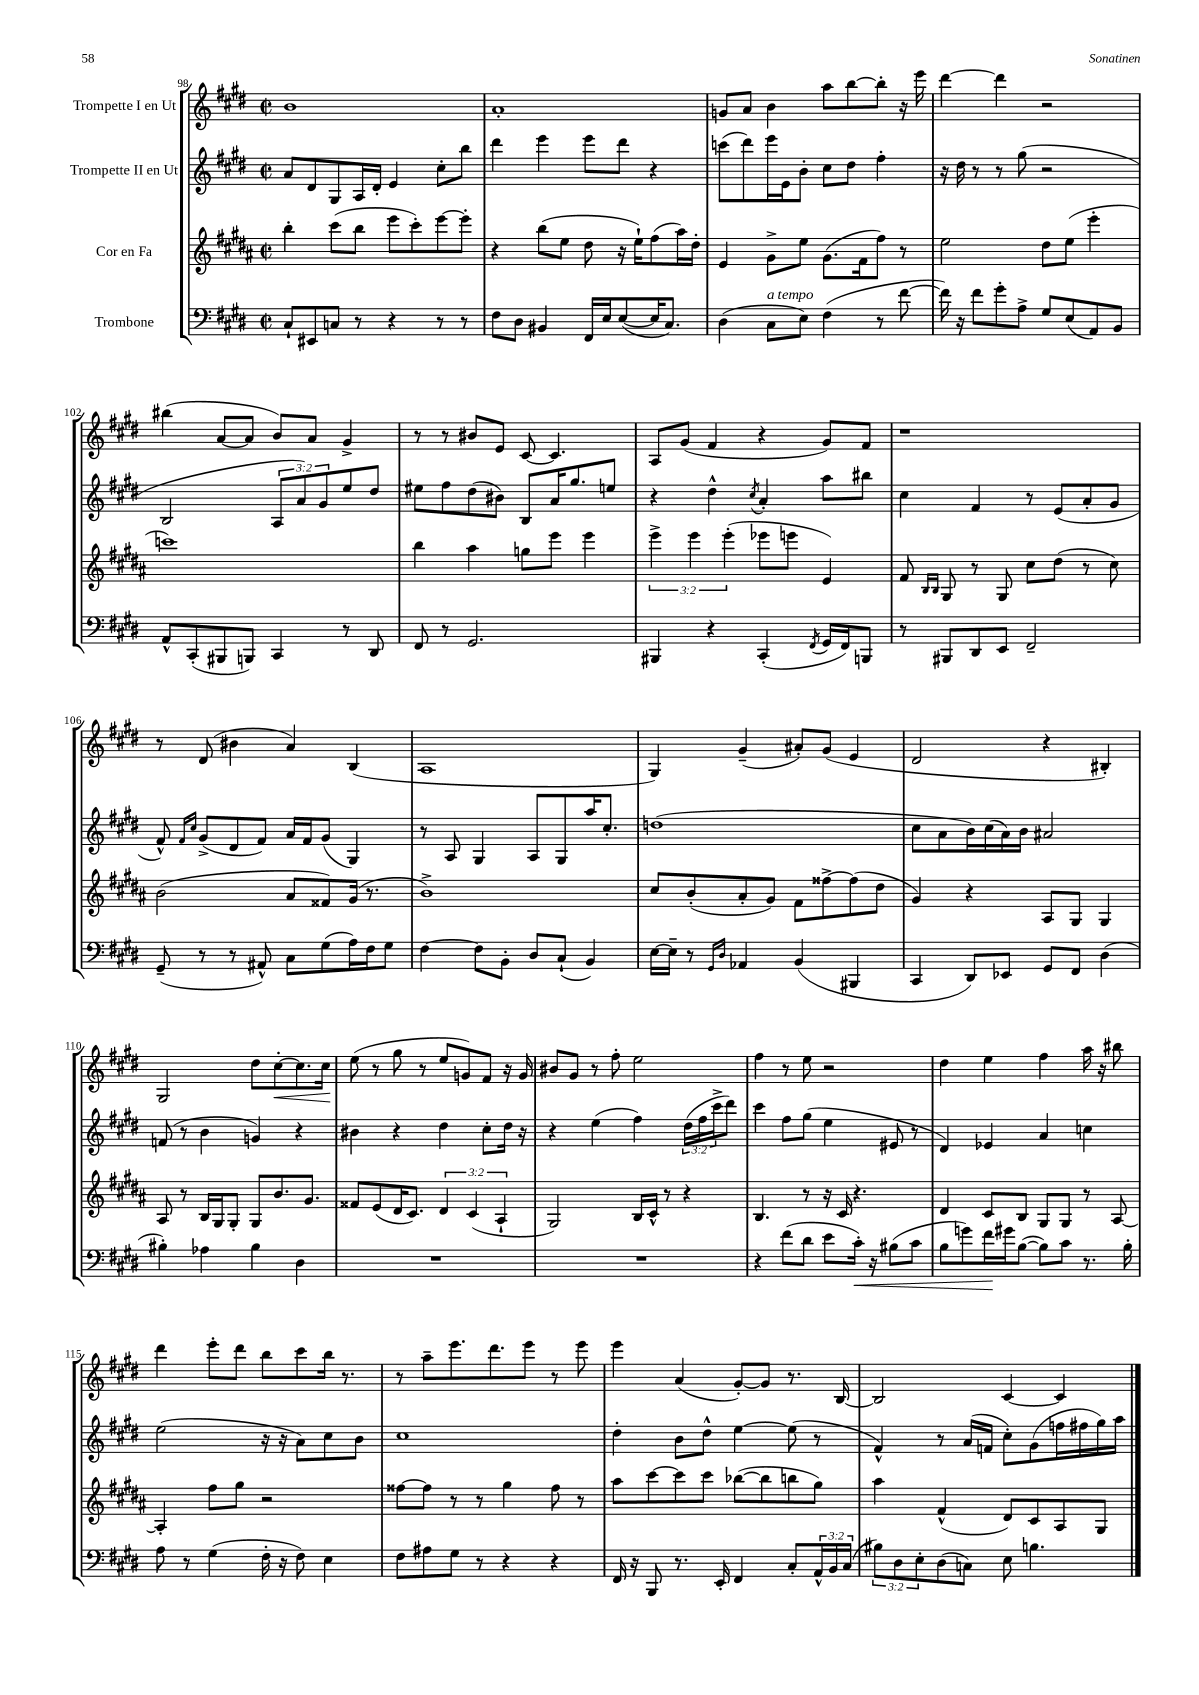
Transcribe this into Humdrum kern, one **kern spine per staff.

**kern	**dynam	**kern	**kern	**kern	**dynam
*part4	*part4	*part3	*part2	*part1	*part1
*staff4	*staff4	*staff3	*staff2	*staff1	*staff1
*I"Trombone	*	*I"Cor en Fa	*I"Trompette II en Ut	*I"Trompette I en Ut	*
*clefF4	*	*clefG2	*clefG2	*clefG2	*
*k[f#c#g#d#]	*	*k[f#c#g#d#a#]	*k[f#c#g#d#]	*k[f#c#g#d#]	*
*M2/2	*	*M2/2	*M2/2	*M2/2	*
*met(c|)	*	*met(c|)	*met(c|)	*met(c|)	*
=98	=98	=98	=98	=98	=98
8C#`/L	.	4bb'\	8a/L	1b	.
8EE#X/	.	.	8d#/	.	.
8Cn/J	.	(8ccc#\L	8G#/	.	.
8r	.	8bb\J	16A/L	.	.
.	.	.	16d#'/JJ	.	.
4r	.	8eee\L	4e/	.	.
.	.	8ccc#'\)	.	.	.
8r	.	[8eee\	8cc#'\L	.	.
8r	.	8eee'\J]	8bb\J	.	.
=99	=99	=99	=99	=99	=99
8F#\L	.	4r	4ddd#\	1a'	.
8D#\J	.	.	.	.	.
4BB#X/	.	(8bb\L	4eee\	.	.
.	.	8ee\J	.	.	.
16FF#/LL	.	8dd#\	8eee\L	.	.
16E/J	.	.	.	.	.
([8E/	.	16r	8ddd#\J	.	.
.	.	16ee`\KL)	.	.	.
16E/K]	.	(8ff#\	4r	.	.
8.C#/J)	.	.	.	.	.
.	.	16aa#\L)	.	.	.
.	.	16dd#'\JJ	.	.	.
=100	=100	=100	=100	=100	=100
(4D#\	.	4e/	(8cccn\L	8gn/L	.
.	.	.	8ddd#\)	8a/J	.
!LO:TX:a:i:t=a tempo	!	!	!	!	!
8C#\L	.	8g#^\L	16eee\L	4b\	.
.	.	.	16e\J	.	.
8E\J)	.	8ee\J	8b'\J	.	.
(4F#\	.	(8.g#\L	8cc#\L	8aa\L	.
.	.	.	8dd#\J	[8bb\	.
.	.	16f#\k	.	.	.
8r	.	8ff#\J)	4ff#'\	8bb'\J]	.
[8f#\	.	8r	.	16r	.
.	.	.	.	16eee\	.
=101	=101	=101	=101	=101	=101
16f#\])	.	2ee\	16r	[4ddd#\	.
16r	.	.	16dd#\	.	.
8f#\L	.	.	8r	.	.
8g#'\	.	.	8r	4ddd#\]	.
8A^\J	.	.	(8gg#\	.	.
8G#/L	.	8dd#\L	2r	2r	.
(8E/	.	(8ee\J	.	.	.
8AA/)	.	4eee'\	.	.	.
8BB/J	.	.	.	.	.
!!LO:LB:g=z
=102	=102	=102	=102	=102	=102
8AA^^/L	.	1cccn)	2B/	(4bb#X\	.
(8CC#'/	.	.	.	.	.
8BBB#X/	.	.	.	[8a/L	.
8BBBn/J)	.	.	.	8a/J]	.
4CC#/	.	.	12A/L	8b/L)	.
.	.	.	12a/)	.	.
.	.	.	.	8a/J	.
.	.	.	12g#/	.	.
8r	.	.	8ee/	4g#^/	.
8DD#/	.	.	8dd#/J	.	.
=103	=103	=103	=103	=103	=103
8FF#/	.	4bb\	8ee#X\L	8r	.
8r	.	.	8ff#\	8r	.
2.GG#/	.	4aa#\	(8dd#\	8b#X/L	.
.	.	.	8b#X\J)	8e/J	.
.	.	8ggn\L	8B/L	[8c#/	.
.	.	8eee\J	16a/K	4.c#/]	.
.	.	.	8.gg#/	.	.
.	.	4eee\	.	.	.
.	.	.	8een/J	.	.
=104	=104	=104	=104	=104	=104
4BBB#X/	.	6eee^\	4r	8A/L	.
.	.	.	.	(8g#/J	.
.	.	6eee\	.	.	.
4r	.	.	4dd#^^\	4f#/	.
.	.	(6eee'\	.	.	.
.	.	.	8qcc#/	.	.
(4CC#'/	.	8eee-X\L	4a'/	4r	.
.	.	8eeen\J	.	.	.
8qFF#/	.	.	.	.	.
16GG#/LL	.	4e/)	8aa\L	8g#/L)	.
16FF#/J)	.	.	.	.	.
8BBBn/J	.	.	8bb#X\J	8f#/J	.
=105	=105	=105	=105	=105	=105
8r	.	8f#/	4cc#\	1r	.
.	.	16qqB/LL	.	.	.
.	.	16qqB/JJ	.	.	.
8BBB#X/L	.	8G#/	.	.	.
8DD#/	.	8r	4f#/	.	.
8EE/J	.	8G#/	.	.	.
2FF#~/	.	8cc#\L	8r	.	.
.	.	(8dd#\J	(8e/L	.	.
.	.	8r	8a'/	.	.
.	.	8cc#\)	8g#/J	.	.
!!LO:LB:g=z
=106	=106	=106	=106	=106	=106
(8GG#~/	.	(2b\	8f#^^/)	8r	.
.	.	.	16qqf#/LL	.	.
.	.	.	16qqcc#/JJ	.	.
8r	.	.	(8g#^/L	(8d#/	.
8r	.	.	8d#/	4b#X\	.
8AA#X^^/)	.	.	8f#/J)	.	.
8C#\L	.	8a#/L	16a/LL	4a/)	.
.	.	.	16f#/J	.	.
(8G#\	.	8f##X/)	(8g#/J	.	.
16A\L)	.	(16g#/Jk	4G#/)	(4B/	.
16F#\J	.	8.r	.	.	.
8G#\J	.	.	.	.	.
=107	=107	=107	=107	=107	=107
[4F#\	.	1b^)	8r	1A	.
.	.	.	8A/	.	.
8F#\L]	.	.	4G#/	.	.
8BB'\J	.	.	.	.	.
8D#/L	.	.	8A/L	.	.
(8C#`/J	.	.	8G#/	.	.
4BB/)	.	.	16aa/K	.	.
.	.	.	8.cc#'/J	.	.
=108	=108	=108	=108	=108	=108
[16E\LL	.	8cc#/L	(1ddn	4G#/)	.
16E~\JJ]	.	.	.	.	.
8r	.	(8b'/	.	.	.
16qqGG#/LL	.	.	.	.	.
16qqD#/JJ	.	.	.	.	.
4AA-X/	.	8a#'/	.	(4g#~/	.
.	.	8g#/J)	.	.	.
(4BB/	.	8f#\L	.	8a#X'/L)	.
.	.	[8ff##X^\	.	(8g#/J	.
4BBB#X/	.	(8ff##\]	.	4e/	.
.	.	8dd#\J	.	.	.
=109	=109	=109	=109	=109	=109
4CC#/	.	4g#/)	8cc#\L	2d#/	.
.	.	.	8a\	.	.
8DD#/L)	.	4r	16b\L)	.	.
.	.	.	(16cc#\	.	.
8EE-X/J	.	.	16a\)	.	.
.	.	.	16b\JJ	.	.
8GG#/L	.	8A#/L	2a#X/	4r	.
8FF#/J	.	8G#/J	.	.	.
(4D#\	.	4G#/	.	4B#X'/)	.
!!LO:LB:g=z
=110	=110	=110	=110	=110	=110
4B#X'\)	.	8A#/	(8fn/	2G#/	.
.	.	8r	8r	.	.
4A-X\	.	16B/LL	4b\	.	.
.	.	16G#/J	.	.	.
.	.	8G#'/J	.	.	.
4B#\	.	8G#/L	4gn/)	8dd#\L	.
!	!	!	!	!	!LO:HP:b
.	.	8.b/	.	[8cc#'\	<
4D#\	.	.	4r	8.cc#\]	.
.	.	8.g#/J	.	.	.
.	.	.	.	16cc#\Jk	.
.	.	.	.	.	[
=111	=111	=111	=111	=111	=111
1r	.	8f##X/L	4b#X\	(8ee\	.
.	.	(8e/	.	8r	.
.	.	16d#/K	4r	8gg#\	.
.	.	8.c#/J)	.	.	.
.	.	.	.	8r	.
.	.	6d#/	4dd#\	8ee/L	.
.	.	.	.	8gn/)	.
.	.	(6c#/	.	.	.
.	.	.	8cc#'\L	8f#/J	.
.	.	6A#`/	.	.	.
.	.	.	16dd#\Jk	16r	.
.	.	.	16r	16g/	.
=112	=112	=112	=112	=112	=112
1r	.	2G#/)	4r	8b#X/L	.
.	.	.	.	8g#/J	.
.	.	.	(4ee\	8r	.
.	.	.	.	8ff#'\	.
.	.	16B/LL	4ff#\)	2ee\	.
.	.	16c#^^/JJ	.	.	.
.	.	8r	.	.	.
.	.	4r	(24dd#\LL	.	.
.	.	.	24ff#\	.	.
.	.	.	24ccc#^\J	.	.
.	.	.	8ddd#\J)	.	.
=113	=113	=113	=113	=113	=113
4r	.	4.B/	4ccc#\	4ff#\	.
(8f#\L	.	.	8ff#\L	8r	.
8d#\J	.	8r	(8gg#\J	8ee\	.
8e\L	.	16r	4ee\	2r	.
.	.	16c#/	.	.	.
!	!LO:HP:b	!	!	!	!
16c#'\Jk)	<	4.r	.	.	.
16r	.	.	.	.	.
(8B#X\L	.	.	8e#X/	.	.
8c#\J	.	.	8r	.	.
=114	=114	=114	=114	=114	=114
8B\L	.	4d#/	4d#/)	4dd#\	.
8gn\)	.	.	.	.	.
16f#\L	.	8c#/L	4e-X/	4ee\	.
16g#X\J	[	.	.	.	.
([8B\J	.	8B/J	.	.	.
8B\L])	.	8G#/L	4a/	4ff#\	.
8c#\J	.	8G#/J	.	.	.
8.r	.	8r	4ccn\	16aa\	.
.	.	.	.	16r	.
.	.	[8A#/	.	8bb#X\	.
16B'\	.	.	.	.	.
!!LO:LB:g=z
=115	=115	=115	=115	=115	=115
8A\	.	4A#'/]	(2ee\	4ddd#\	.
8r	.	.	.	.	.
(4G#\	.	8ff#\L	.	8eee'\L	.
.	.	8gg#\J	.	8ddd#\J	.
16F#'\	.	2r	16r	8bb\L	.
16r	.	.	16r	.	.
8F#\)	.	.	8a\L)	8ccc#\	.
4E\	.	.	8cc#\	16bb\Jk	.
.	.	.	.	8.r	.
.	.	.	8b\J	.	.
=116	=116	=116	=116	=116	=116
8F#\L	.	[8ff##X\L	1cc#	8r	.
8A#X\	.	8ff##\J]	.	8aa~\L	.
8G#\J	.	8r	.	8.eee\	.
8r	.	8r	.	.	.
.	.	.	.	8.ddd#\	.
4r	.	4gg#\	.	.	.
.	.	.	.	8eee\J	.
4r	.	8ff##\	.	8r	.
.	.	8r	.	8eee\	.
=117	=117	=117	=117	=117	=117
16FF#/	.	8aa#\L	4dd#'\	4eee\	.
16r	.	.	.	.	.
8BBB/	.	[8ccc#\	.	.	.
8.r	.	8ccc#\]	8b\L	(4a/	.
.	.	8ccc#\J	8dd#^^\J	.	.
16EE'/	.	.	.	.	.
4FF#/	.	([8bb-X\L	[4ee\	[8g#'/L)	.
.	.	8bb-\]	.	8g#/J]	.
8C#'/L	.	8bbn\	(8ee\]	8.r	.
24AA^^/L	.	8gg#\J)	8r	.	.
24BB/	.	.	.	.	.
.	.	.	.	[16B/	.
(24C#/JJ	.	.	.	.	.
=118	=118	=118	=118	=118	=118
12B#X\L)	.	4aa#\	4f#^^/)	2B/]	.
12D#\	.	.	.	.	.
12E'\	.	.	.	.	.
(8D#\	.	(4f#^^/	8r	.	.
8Cn\J)	.	.	(16a/LL	.	.
.	.	.	16fn/JJ	.	.
8E\	.	8d#/L)	8cc#'\L)	[4c#/	.
4.Bn\	.	8c#/	(8g#\	.	.
.	.	8A#/	16ffn\L	4c#/]	.
.	.	.	16ff#X\	.	.
.	.	8G#/J	16gg#\)	.	.
.	.	.	16aa\JJ	.	.
==	==	==	==	==	==
*-	*-	*-	*-	*-	*-
